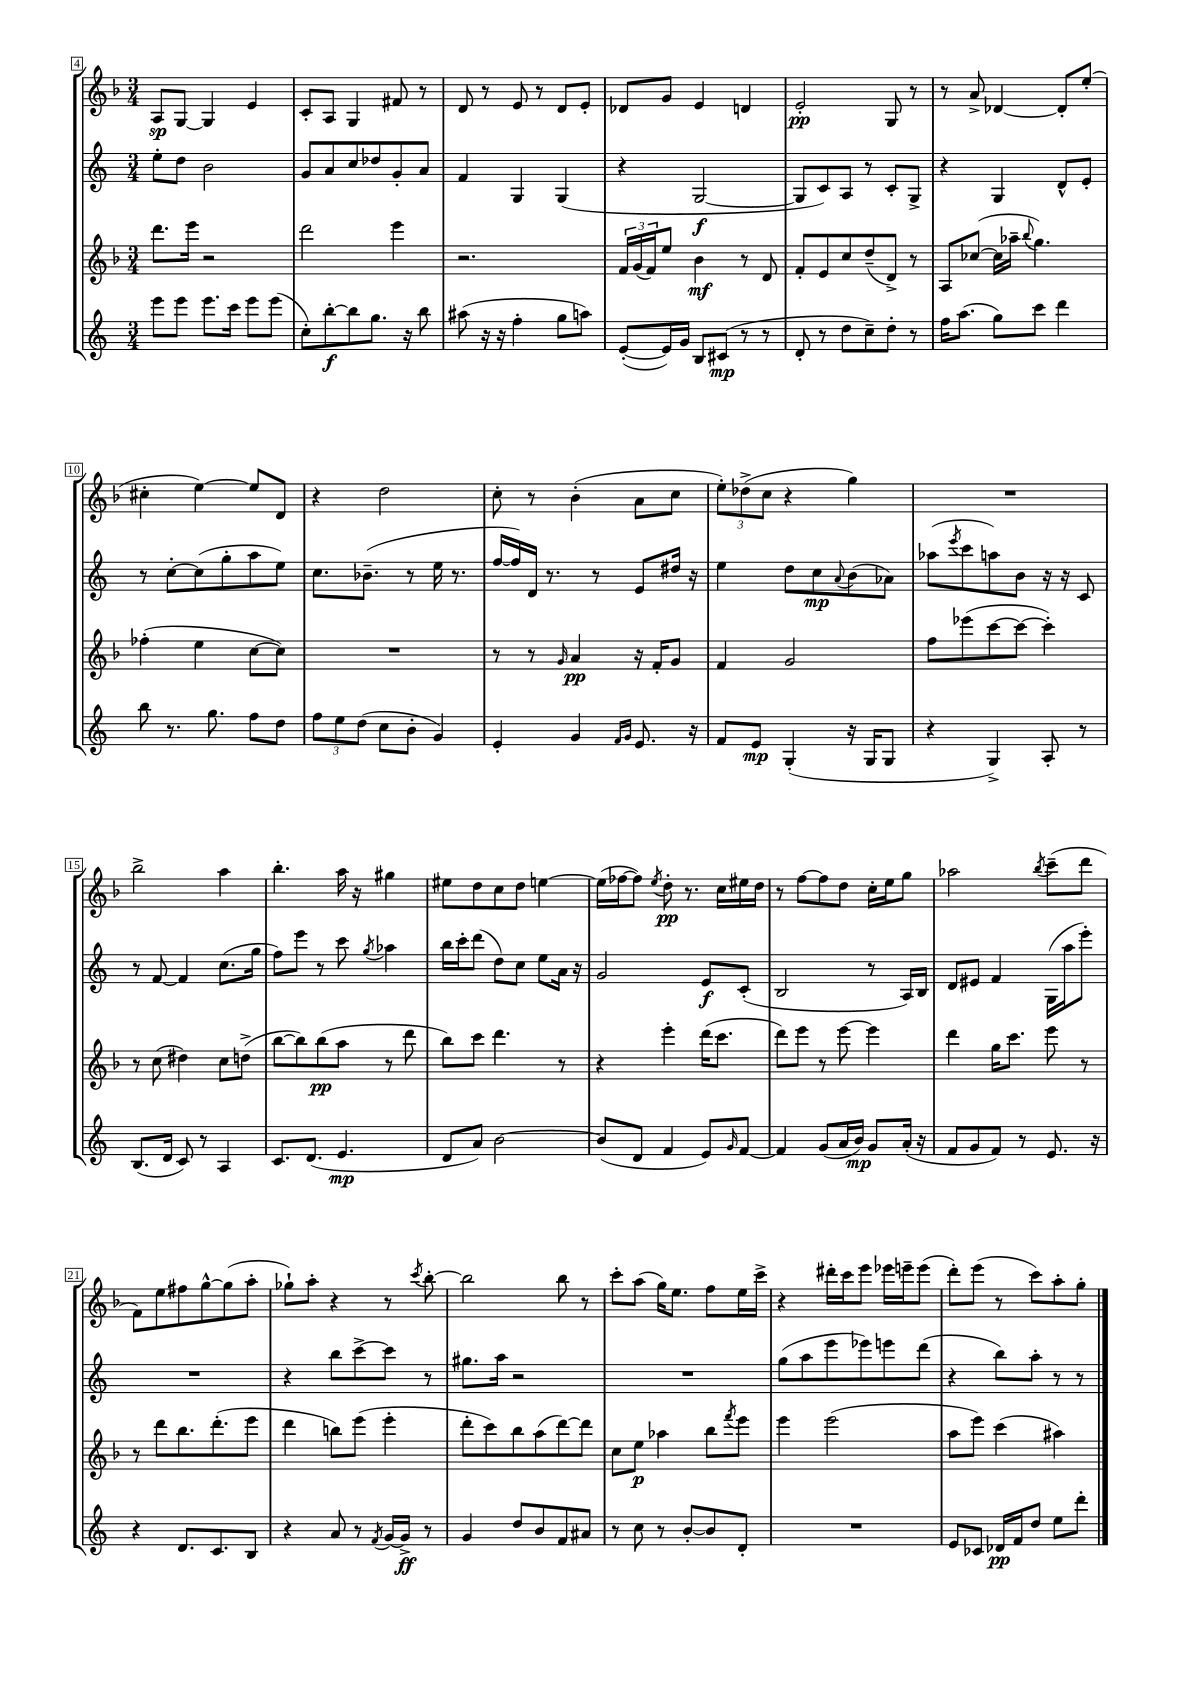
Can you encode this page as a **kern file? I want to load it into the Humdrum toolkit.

**kern	**dynam	**kern	**dynam	**kern	**dynam	**kern	**dynam
*part4	*part4	*part3	*part3	*part2	*part2	*part1	*part1
*staff4	*staff4	*staff3	*staff3	*staff2	*staff2	*staff1	*staff1
*clefG2	*	*clefG2	*	*clefG2	*	*clefG2	*
*k[]	*	*k[b-]	*	*k[]	*	*k[b-]	*
*M3/4	*	*M3/4	*	*M3/4	*	*M3/4	*
=4	=4	=4	=4	=4	=4	=4	=4
8eee\L	.	8.ddd\L	.	8ee'\L	.	8A/L	sp
8eee\J	.	.	.	8dd\J	.	[8G/J	.
.	.	16eee\Jk	.	.	.	.	.
8.eee\L	.	2r	.	2b\	.	4G/]	.
16ccc\Jk	.	.	.	.	.	.	.
8eee\L	.	.	.	.	.	4e/	.
(8eee\J	.	.	.	.	.	.	.
=5	=5	=5	=5	=5	=5	=5	=5
8cc'\L)	.	2ddd\	.	8g/L	.	8c'/L	.
[8bb'\	f	.	.	8a/	.	8A/J	.
8bb\]	.	.	.	8cc/	.	4G/	.
8.gg\J	.	.	.	8dd-X/	.	.	.
.	.	4eee\	.	8g'/	.	8f#X/	.
16r	.	.	.	.	.	.	.
8bb\	.	.	.	8a/J	.	8r	.
=6	=6	=6	=6	=6	=6	=6	=6
(8aa#X\	.	2.r	.	4f/	.	8d/	.
16r	.	.	.	.	.	8r	.
16r	.	.	.	.	.	.	.
4ff'\	.	.	.	4G/	.	8e/	.
.	.	.	.	.	.	8r	.
8gg\L	.	.	.	(4G/	.	8d/L	.
8aan\J)	.	.	.	.	.	8e'/J	.
=7	=7	=7	=7	=7	=7	=7	=7
([8e'/L	.	24f/LL	.	4r	.	8d-X/L	.
.	.	(24g/	.	.	.	.	.
.	.	24f/J)	.	.	.	.	.
16e/L])	.	8ee/J	.	.	.	8g/J	.
16g/JJ	.	.	.	.	.	.	.
8B/L	.	4b-\	mf	[2G/	f	4e/	.
(8c#X/J	mp	.	.	.	.	.	.
8r	.	8r	.	.	.	4dn/	.
8r	.	8d/	.	.	.	.	.
=8	=8	=8	=8	=8	=8	=8	=8
8d'/	.	8f'/L	.	8G/L]	.	2e'/	pp
8r	.	8e/	.	8c/)	.	.	.
8dd\L	.	8cc/	.	8A/J	.	.	.
8cc~\)	.	(8dd~/	.	8r	.	.	.
8dd'\J	.	8d^/J)	.	8c'/L	.	8G/	.
8r	.	8r	.	8G^/J	.	8r	.
=9	=9	=9	=9	=9	=9	=9	=9
16ff\KL	.	8A/L	.	4r	.	8r	.
(8.aa\J	.	.	.	.	.	.	.
.	.	([8cc-X/J	.	.	.	8a^/	.
8gg\L)	.	16cc-\LL]	.	4G/	.	[4d-X/	.
.	.	16aa-X~\JJ	.	.	.	.	.
.	.	8qqbb-/	.	.	.	.	.
8ccc\J	.	4.gg\)	.	.	.	.	.
4ddd\	.	.	.	8d^^/L	.	8d-'/L]	.
.	.	.	.	8e'/J	.	(8ee'/J	.
!!LO:LB:g=z
=10	=10	=10	=10	=10	=10	=10	=10
8bb\	.	(4ff-X'\	.	8r	.	4cc#X'\	.
8.r	.	.	.	[8cc'\L	.	.	.
.	.	4ee\	.	(8cc\]	.	[4ee\)	.
8.gg\	.	.	.	.	.	.	.
.	.	.	.	8gg'\	.	.	.
8ff\L	.	[8cc\L	.	8aa\	.	8ee/L]	.
8dd\J	.	8cc\J])	.	8ee\J)	.	8d/J	.
=11	=11	=11	=11	=11	=11	=11	=11
12ff\L	.	2.r	.	8.cc\L	.	4r	.
12ee\	.	.	.	.	.	.	.
(12dd\J	.	.	.	.	.	.	.
.	.	.	.	(8.b-X~\J	.	.	.
8cc\L	.	.	.	.	.	2dd\	.
8b'\J	.	.	.	8r	.	.	.
4g/)	.	.	.	16ee\	.	.	.
.	.	.	.	8.r	.	.	.
=12	=12	=12	=12	=12	=12	=12	=12
4e'/	.	8r	.	[16ff/LL	.	8cc'\	.
.	.	.	.	16ff/])	.	.	.
.	.	8r	.	16d/JJ	.	8r	.
.	.	.	.	8.r	.	.	.
.	.	16qqg/	.	.	.	.	.
4g/	.	4a/	pp	.	.	(4b-'\	.
.	.	.	.	8r	.	.	.
16qqf/LL	.	.	.	.	.	.	.
16qqg/JJ	.	.	.	.	.	.	.
8.e/	.	16r	.	8e/L	.	8a\L	.
.	.	16f'/KL	.	.	.	.	.
.	.	8g/J	.	16dd#X/Jk	.	8cc\J	.
16r	.	.	.	16r	.	.	.
=13	=13	=13	=13	=13	=13	=13	=13
8f/L	.	4f/	.	4ee\	.	12ee'\L)	.
.	.	.	.	.	.	(12dd-X^\	.
8e/J	mp	.	.	.	.	.	.
.	.	.	.	.	.	12cc\J	.
(4G'/	.	2g/	.	8dd\L	.	4r	.
.	.	.	.	8cc\	mp	.	.
.	.	.	.	8qqa/	.	.	.
16r	.	.	.	(8b\	.	4gg\)	.
16G/KL	.	.	.	.	.	.	.
8G/J	.	.	.	8a-X\J)	.	.	.
=14	=14	=14	=14	=14	=14	=14	=14
4r	.	8ff\L	.	(8aa-X\L	.	2.r	.
.	.	.	.	8qeee/	.	.	.
.	.	(8eee-X\	.	8ccc\	.	.	.
4G^/)	.	[8ccc\	.	8aan\)	.	.	.
.	.	8ccc\J_	.	8b\J	.	.	.
8A'/	.	4ccc'\])	.	16r	.	.	.
.	.	.	.	16r	.	.	.
8r	.	.	.	8c/	.	.	.
!!LO:LB:g=z
=15	=15	=15	=15	=15	=15	=15	=15
(8.B/L	.	8r	.	8r	.	2bb-^\	.
.	.	(8cc\	.	[8f/	.	.	.
16d/Jk	.	.	.	.	.	.	.
8c/)	.	4dd#X\)	.	4f/]	.	.	.
8r	.	.	.	.	.	.	.
4A/	.	8cc\L	.	(8.cc\L	.	4aa\	.
.	.	(8ddn^\J	.	.	.	.	.
.	.	.	.	16gg\Jk	.	.	.
=16	=16	=16	=16	=16	=16	=16	=16
8.c/L	.	[8bb-\L	.	8ff\L)	.	4.bb-'\	.
.	.	8bb-\])	.	8eee\J	.	.	.
(8.d/J	.	.	.	.	.	.	.
.	.	(8bb-\	pp	8r	.	.	.
4.e/	mp	8aa\J	.	8ccc\	.	16aa\	.
.	.	.	.	.	.	16r	.
.	.	.	.	8qgg/	.	.	.
.	.	8r	.	4aa-X\	.	4gg#X\	.
.	.	8ddd\	.	.	.	.	.
=17	=17	=17	=17	=17	=17	=17	=17
8d/L	.	8bb-\L)	.	16bb\LL	.	8ee#X\L	.
.	.	.	.	16ccc'\J	.	.	.
8a/J)	.	8ccc\J	.	(8ddd\J	.	8dd\	.
[2b\	.	4.ddd\	.	8dd\L)	.	8cc\	.
.	.	.	.	8cc\J	.	8dd\J	.
.	.	.	.	8ee\L	.	[4een\	.
.	.	8r	.	16a\Jk	.	.	.
.	.	.	.	16r	.	.	.
=18	=18	=18	=18	=18	=18	=18	=18
(8b/L]	.	4r	.	2g/	.	(16ee\LL]	.
.	.	.	.	.	.	[16ff-X\J	.
8d/J	.	.	.	.	.	8ff-\J])	.
.	.	.	.	.	.	8qee/	.
4f/	.	4eee'\	.	.	.	8dd'\	pp
.	.	.	.	.	.	8.r	.
8e/L)	.	(16ddd\KL	.	8e/L	f	.	.
.	.	8.ccc\J	.	.	.	16cc\LL	.
16qqg/	.	.	.	.	.	.	.
[8f/J	.	.	.	(8c'/J	.	16ee#X\	.
.	.	.	.	.	.	16dd\JJ	.
=19	=19	=19	=19	=19	=19	=19	=19
4f/]	.	8ddd\L)	.	2B/	.	8r	.
.	.	8eee\J	.	.	.	[8ff\L	.
(8g/L	.	8r	.	.	.	8ff\]	.
16a/L	.	[8eee\	.	.	.	8dd\J	.
16b/JJ)	mp	.	.	.	.	.	.
8g/L	.	4eee\]	.	8r	.	16cc'\LL	.
.	.	.	.	.	.	16ee\J	.
(16a'/Jk	.	.	.	16A/LL)	.	8gg\J	.
16r	.	.	.	16B/JJ	.	.	.
=20	=20	=20	=20	=20	=20	=20	=20
8f/L	.	4ddd\	.	8d/L	.	2aa-X\	.
8g/	.	.	.	8e#X/J	.	.	.
8f/J)	.	16gg\KL	.	4f/	.	.	.
.	.	8.ccc\J	.	.	.	.	.
8r	.	.	.	.	.	.	.
.	.	.	.	.	.	8qbb-/	.
8.e/	.	8eee\	.	(16G\LL	.	(8ccc~\L	.
.	.	.	.	16aa\J	.	.	.
.	.	8r	.	8eee'\J)	.	8ddd\J	.
16r	.	.	.	.	.	.	.
!!LO:LB:g=z
=21	=21	=21	=21	=21	=21	=21	=21
4r	.	8r	.	2.r	.	8f\L)	.
.	.	8ddd\L	.	.	.	8ee\	.
8.d/L	.	8.bb-\	.	.	.	8ff#X\	.
.	.	.	.	.	.	[8gg^^\	.
8.c/	.	(8.ddd'\	.	.	.	.	.
.	.	.	.	.	.	(8gg\]	.
8B/J	.	8eee\J	.	.	.	8aa'\J	.
=22	=22	=22	=22	=22	=22	=22	=22
4r	.	4ddd\	.	4r	.	8gg-X`\L)	.
.	.	.	.	.	.	8aa'\J	.
8a/	.	8bbn\L)	.	8bb\L	.	4r	.
8r	.	(8eee\J	.	[8ccc^\	.	.	.
8qf/	.	.	.	.	.	.	.
[16g/LL	.	4eee'\	.	8ccc\J]	.	8r	.
16g^/JJ]	ff	.	.	.	.	.	.
.	.	.	.	.	.	8qccc/	.
8r	.	.	.	8r	.	[8bb-'\	.
=23	=23	=23	=23	=23	=23	=23	=23
4g/	.	8ddd'\L	.	8.gg#X\L	.	2bb-\]	.
.	.	8ccc\)	.	.	.	.	.
.	.	.	.	16aa\Jk	.	.	.
8dd/L	.	8bb-\	.	2r	.	.	.
8b/	.	(8aa\	.	.	.	.	.
8f/	.	[8ddd\)	.	.	.	8bb-\	.
8a#X/J	.	8ddd\J]	.	.	.	8r	.
=24	=24	=24	=24	=24	=24	=24	=24
8r	.	8cc\L	.	2.r	.	8ccc'\L	.
8cc\	.	8ee\J	p	.	.	(8aa\J	.
8r	.	4aa-X\	.	.	.	16gg\KL)	.
.	.	.	.	.	.	8.ee\J	.
[8b'/L	.	.	.	.	.	.	.
8b/]	.	8bb-\L	.	.	.	8ff\L	.
.	.	8qfff/	.	.	.	.	.
8d'/J	.	8eee\J	.	.	.	16ee\L	.
.	.	.	.	.	.	16ccc^\JJ	.
=25	=25	=25	=25	=25	=25	=25	=25
2.r	.	4eee\	.	(8gg\L	.	4r	.
.	.	.	.	8aa\	.	.	.
.	.	(2eee\	.	8eee\	.	16ddd#X'\LL	.
.	.	.	.	.	.	16ccc\J	.
.	.	.	.	8eee-X\)	.	8eee\J	.
.	.	.	.	8eeen\	.	16eee-X\LL	.
.	.	.	.	.	.	16eeen~\J	.
.	.	.	.	(8ddd\J	.	(8eee\J	.
=26	=26	=26	=26	=26	=26	=26	=26
8e/L	.	8aa\L	.	4r	.	8ddd'\L)	.
8c-X/J	.	8eee\J)	.	.	.	(8eee\J	.
16d-X/LL	pp	(4ccc\	.	8bb\L)	.	8r	.
16f/J	.	.	.	.	.	.	.
8dd/J	.	.	.	8aa'\J	.	8ccc\L)	.
8ee\L	.	4aa#X\)	.	8r	.	8aa'\	.
8ddd'\J	.	.	.	8r	.	8gg'\J	.
==	==	==	==	==	==	==	==
*-	*-	*-	*-	*-	*-	*-	*-
